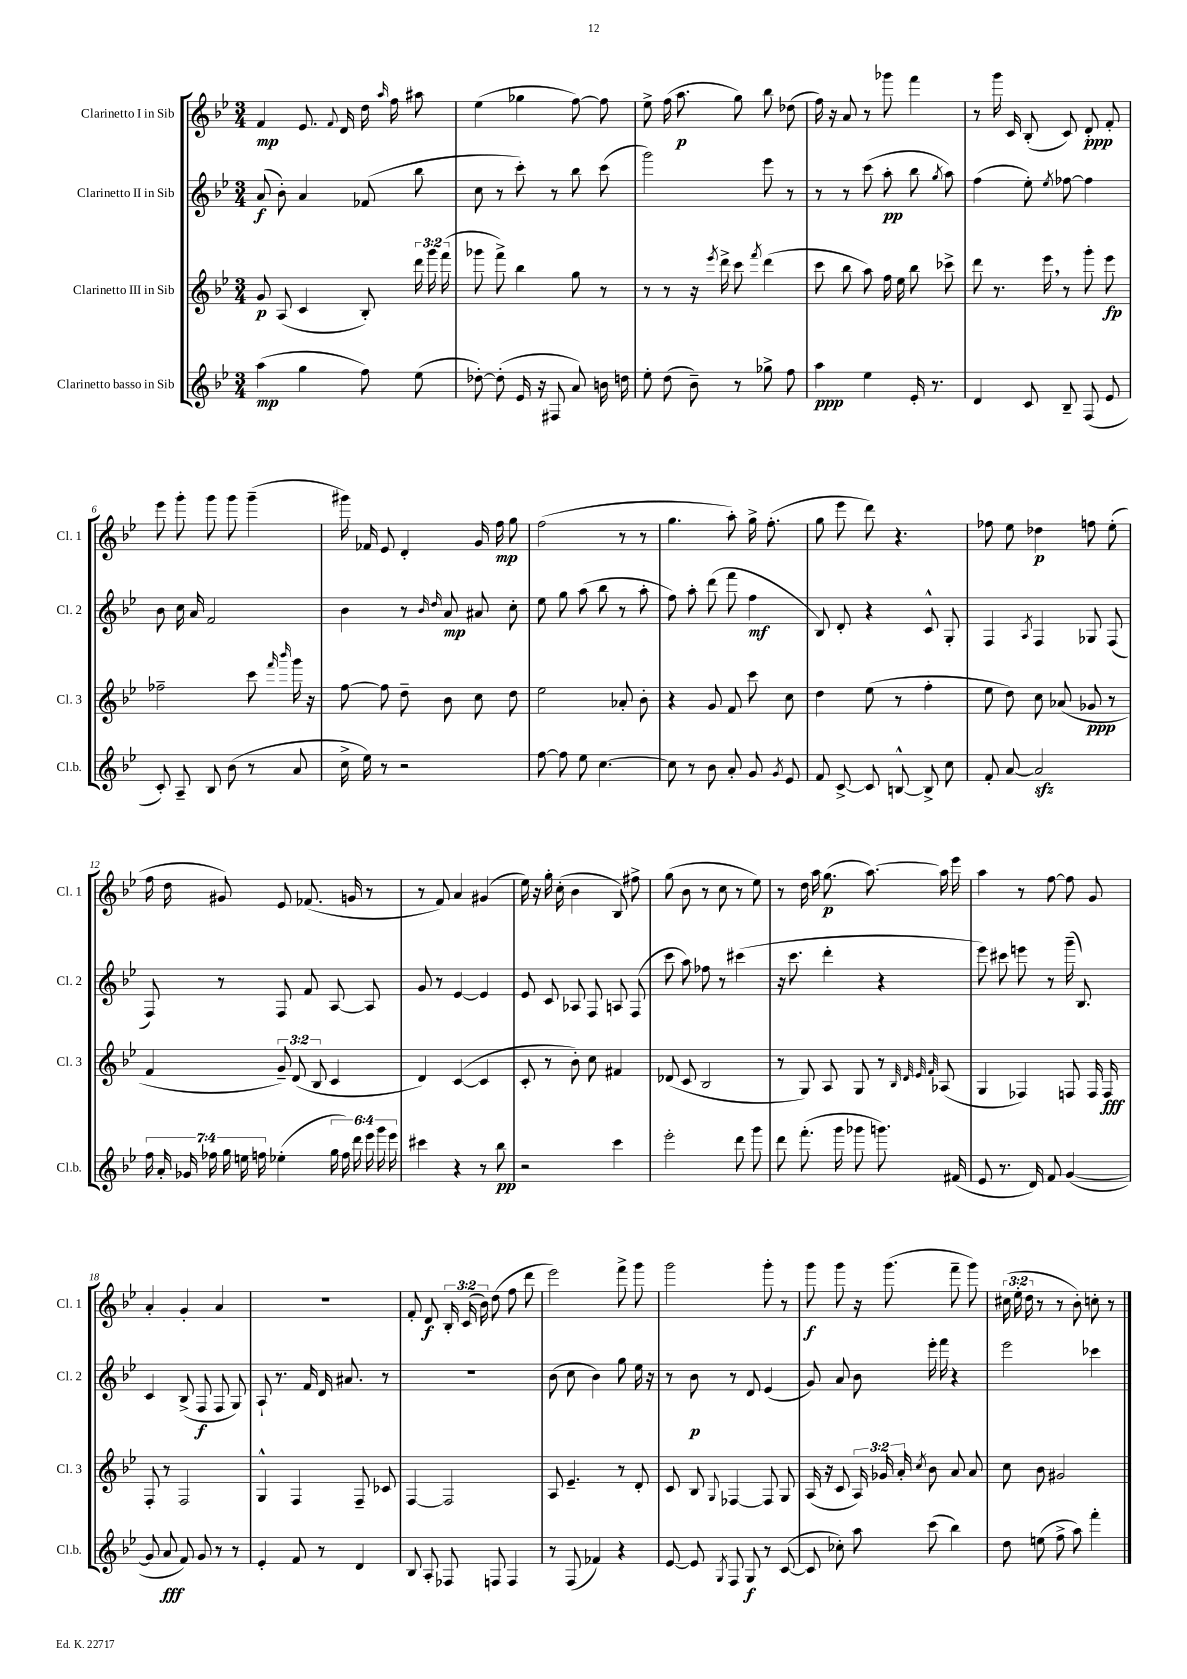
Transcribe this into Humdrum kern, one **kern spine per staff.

**kern	**kern	**kern	**kern
*staff4	*staff3	*staff2	*staff1
*clefG2	*clefG2	*clefG2	*clefG2
*k[b-e-]	*k[b-e-]	*k[b-e-]	*k[b-e-]
*M3/4	*M3/4	*M3/4	*M3/4
(4aa	8g	(8a	4f
.	(8A	8b-')	.
4gg	4c	4a	8.e-
.	.	.	8qqf
.	.	.	16d
8ff)	8B-')	(8f-	16dd
.	.	.	16qqaa
.	.	.	16ff
(8ee-	24ddd	8bb-	8aa#
.	24ggg	.	.
.	(24fff	.	.
=	=	=	=
[8dd-')	8ggg-	8cc	(4ee-
(8dd-']	8fff^)	8r	.
16e-	4bb-	8ccc')	4gg-
16r	.	.	.
8F#	.	8r	.
8a)	8gg	8bb-	[8ff)
16b	8r	(8ccc	8ff]
16dd	.	.	.
=	=	=	=
8ee-'	8r	2ggg)	8ee-^
(8dd	8r	.	(16ff
.	.	.	8.aa
8b-~)	16r	.	.
.	8qeee-	.	.
.	16ddd^	.	.
8r	8ccc	.	8gg)
.	8qfff	.	.
8gg-^	(4ddd	8eee-	8bb-
8ff	.	8r	(8dd-
=	=	=	=
4aa	8ccc	8r	16ff)
.	.	.	16r
.	8bb-	8r	8a
4ee-	8aa)	(8ccc	8r
.	16ff	8aa'	8ggg-
.	16ee-	.	.
16e-'	8bb-	8bb-	4fff
8.r	.	.	.
.	.	8qgg	.
.	8ccc-^	8aa)	.
=	=	=	=
4d	8ddd	(4ff	8r
.	8.r	.	16ggg
.	.	.	16c
8c	.	8ee-')	(8B-'
.	16eee-	.	.
.	.	8qee-	.
8B-~	8r	[8ff-	8c)
(8F	8ggg'	4ff-]	8d'
8e-	8eee-	.	8f'
=	=	=	=
8c')	2ff-~	8b-	8eee-
8A~	.	16cc	8ggg'
.	.	16a	.
8B-	.	2f	8ggg
(8b-	.	.	8ggg
8r	8ccc	.	(4ggg~
.	16qqfff	.	.
.	16qqbbb-	.	.
8a	16ggg	.	.
.	16r	.	.
=	=	=	=
16cc^	[8ff	4b-	16ggg#)
16ee-)	.	.	16f-
8r	8ff]	.	8e-
2r	8dd~	8r	4d'
.	.	16qqb-	.
.	.	16qqdd	.
.	8b-	8a	.
.	8cc	8a#	16g
.	.	.	16ff
.	8dd	8cc'	8gg
=	=	=	=
[8ff	2ee-	8ee-	(2ff
8ff]	.	8gg	.
8ee-	.	(8aa	.
[4.cc	.	8bb-	.
.	8a-'	8r	8r
.	8b-'	8aa'	8r
=	=	=	=
8cc]	4r	8ff)	4.gg
8r	.	8aa'	.
8b-	8g	(8ddd	.
8a'	8f	8fff	8aa')
8g	8ccc	4ff	16gg^
.	.	.	(8.ff'
8qg	.	.	.
8e-	8cc	.	.
=	=	=	=
8f	4dd	8B-)	8gg
[8c^	.	8d'	8eee-
8c]	(8ee-	4r	8ddd)
[8B^^	8r	.	4.r
8B^]	4ff'	8c^^	.
8cc	.	8G'	.
=	=	=	=
8f'	8ee-	4F	8ff-
[8a	8dd)	.	8ee-
.	.	8qA	.
2a]	8cc	4F	4dd-
.	(8a-	.	.
.	8g-	8G-	8ff
.	8r	(8F	(8ee-'
=	=	=	=
28ff	4f	8F)	16ff
28a'	.	.	.
.	.	.	16dd
28g-	.	.	.
28ff-	.	.	.
.	.	8r	8g#)
28gg	.	.	.
28ee	.	.	.
28ff	.	.	.
(4ee-'	12g~)	8F	8e-
.	(12d	.	.
.	.	8f	(8.f-
.	12B-	.	.
24gg	4c	[8A	.
24ff)	.	.	.
.	.	.	16g
24ddd	.	.	.
24eee-	.	8A]	8r
24ggg	.	.	.
24eee-	.	.	.
=	=	=	=
4ccc#	4d)	8g	8r
.	.	8r	8f)
4r	([4c	[4e-	4a
8r	4c]	4e-]	(4g#
8bb-	.	.	.
=	=	=	=
2r	8c'	8e-	16ee-)
.	.	.	16r
.	8r	8c	16gg'
.	.	.	(16cc'
.	8b-')	8A-	4b-
.	8cc	8F	.
4ccc	4f#	8A	8B-)
.	.	(8F	8ff#^
=	=	=	=
2eee-'	(8d-	8ccc	(8gg
.	8c	8aa)	8b-
.	2B-	8ff-	8r
.	.	8r	8cc
8ddd	.	(4ccc#	8r
8ggg	.	.	8ee-)
=	=	=	=
8ddd	8r	16r	8r
.	.	8.ccc	.
(8.fff'	8G)	.	16dd
.	.	.	16aa
.	8A	4ddd'	(8.gg
16ggg	.	.	.
8ggg-	8G	.	.
.	.	.	[8.aa)
8.ggg)	8r	4r	.
.	32qqB-	.	.
.	32qqd	.	.
.	32qqe-	.	.
.	32qqf	.	.
.	(8A-	.	16aa]
(16f#	.	.	16eee-
=	=	=	=
8e-	4G	8eee-)	4aa
8.r	.	8ccc#	.
.	4F-)	8eee	8r
16d)	.	.	.
8f	.	8r	[8ff
([4g	8F	(16ggg~	8ff]
.	.	8.B-)	.
.	16F	.	8g
.	16F	.	.
=	=	=	=
8g]	8F'	4c	4a'
8a	8r	.	.
8f)	2F	(8B-^	4g'
8g	.	8F	.
8r	.	8F	4a
8r	.	8G)	.
=	=	=	=
4e-'	4G^^	8A`	2.r
.	.	8.r	.
8f	4F	.	.
.	.	16f	.
8r	.	16d	.
.	.	8.a#	.
4d	8F~	.	.
.	8c-	8r	.
=	=	=	=
8B-	[4F	2.r	8f'
8A'	.	.	8d
8F-	2F]	.	24B-'
.	.	.	(24c
.	.	.	24b-)
8F	.	.	(8dd
4F	.	.	8ff
.	.	.	8ddd
=	=	=	=
8r	8A	(8b-	2eee-)
(8F	4.e-~	8cc	.
4f-)	.	4b-)	.
4r	8r	8gg	8fff^
.	8d'	16ee-	8ggg
.	.	16r	.
=	=	=	=
[8e-	8c	8r	2ggg
8e-]	8B-	8b-	.
8qG	8qqG	.	.
8F	[4F-	8r	.
8G	.	8d	.
8r	8F-]	(4e-	8ggg'
([8c	8G	.	8r
=	=	=	=
8c]	(16A	8g)	8ggg
.	16r	.	.
8cc-')	8c	8a	8ggg
8aa	24A)	8b-	16r
.	24g-	.	.
.	.	.	(8.ggg
.	24a'	.	.
.	8qcc	.	.
(8ccc	8b-	16eee-'	.
.	.	16fff	.
4bb-)	8a	4r	8fff~
.	8a	.	8ggg)
=	=	=	=
8dd	8cc	2eee-	(24cc#
.	.	.	24ee-'
.	.	.	24dd
(8ee	8b-	.	8r
8ff^	2g#	.	8r
8aa)	.	.	8b-')
4fff'	.	4ccc-	8cc'
.	.	.	8r
==	==	==	==
*-	*-	*-	*-
